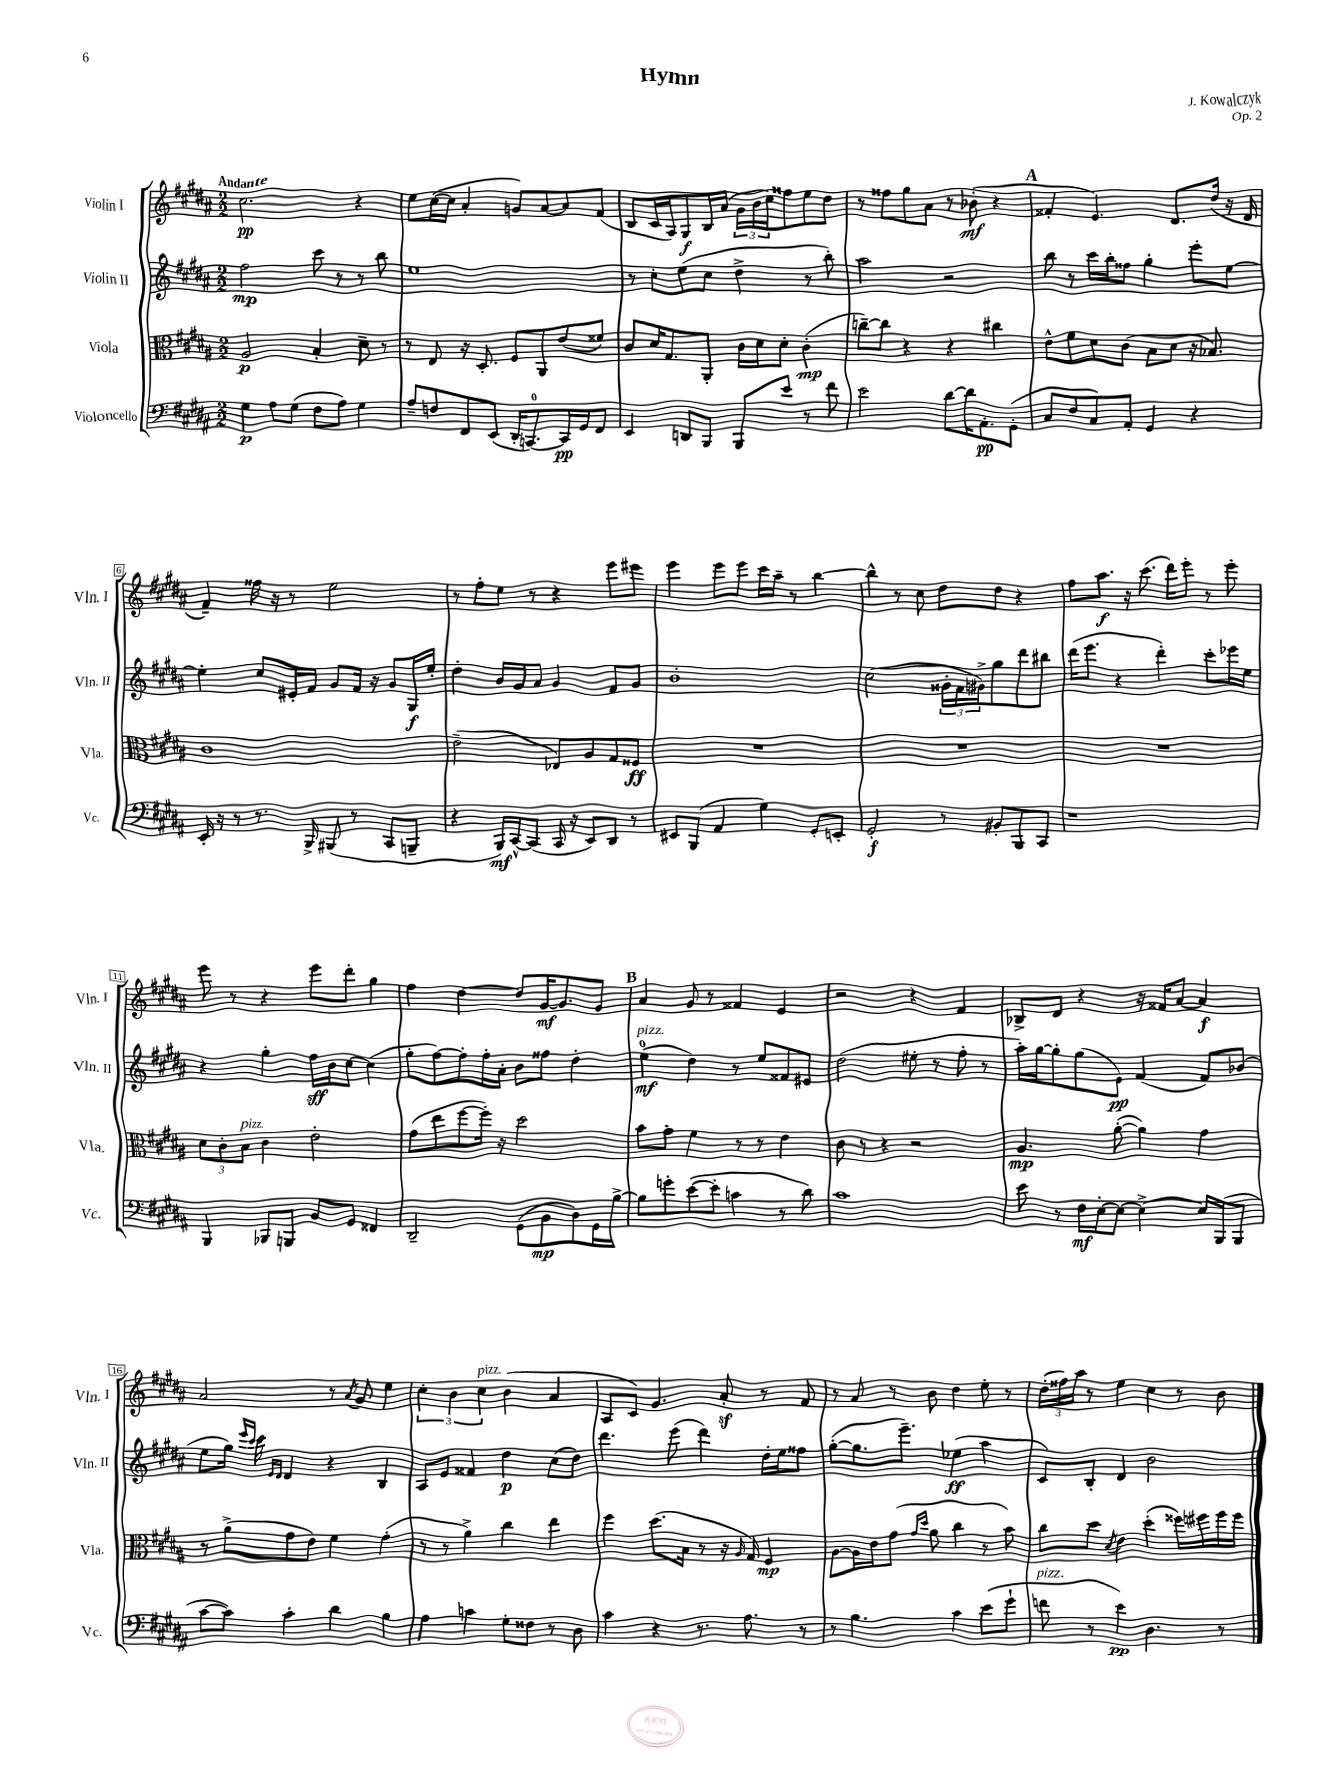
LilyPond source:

\header { title = "Hymn" composer = "J. Kowalczyk" opus = "Op. 2" }
<<
\new StaffGroup <<
\new Staff = "s0" \with { instrumentName = "Violin I" shortInstrumentName = "Vln. I" } {
    \clef treble \key b \major \numericTimeSignature \time 2/2 \tempo "Andante"
    cis''2.\pp r4 |
    e''8 cis''16~( cis''16 ais'4-. g'8) ais'8~ ais'8 fis'8( |
    b8 cis'16 ais16) gis8\f b16 ais'16( \tuplet 3/2 { gis'16 b'16 cis''16) } fisis''8 e''8 dis''8 |
    r8 fisis''8 gis''8 ais'8 r8 bes'8-.\mf( r4 |
    \mark \markup { \bold "A" } fisis'4-. e'4.) dis'8. dis''16( r16 dis'16 |
    fis'4--) fisis''16 r16 r8 e''2 |
    r8 fis''8-. e''8 r8 r4 e'''8 eis'''8 |
    e'''4 e'''8 e'''8 cis'''16 ais''16-- r8 b''4~ |
    b''4-^ r8 cis''8 dis''8 dis''8 r4 |
    fis''8 ais''8.\f r16 cis'''8.( dis'''16) e'''8-. r8 e'''8-. |
    e'''8 r8 r4 e'''8 dis'''8-. gis''4 |
    fis''4 dis''4~ dis''8 gis'16~\mf gis'8. gis'8 |
    \mark \markup { \bold "B" } ais'4 gis'8 r8 fisis'4 e'4 |
    r2 r4 fis'4 |
    bes8-> dis'8 r4 r16 fisis'16 ais'8~ ais'4\f |
    ais'2 r8 \acciaccatura { ais'8 } gis'8 e''4 |
    \tuplet 3/2 { cis''4-. b'4 cis''4^\markup { \italic "pizz." } } b'4( ais'4 |
    ais8 cis'8) gis'4. ais'8-.\sf r8 fis'8 |
    r8 ais'8 r8 b'8 dis''4 e''8-. r8 |
    \tuplet 3/2 { dis''16-.( fisis''16) ais''16 } r8 e''4 cis''4 r8 b'8 \bar "|." |
}
\new Staff = "s1" \with { instrumentName = "Violin II" shortInstrumentName = "Vln. II" } {
    \clef treble \key b \major \numericTimeSignature \time 2/2
    fis''2\mp cis'''8 r8 r8 b''8 |
    e''1 |
    r8 cis''8-. e''8( cis''8 dis''4-> r8 b''8-.) |
    ais''2 r2 |
    \mark \markup { \bold "A" } b''8 r8 cis'''16 b''16-. fisis''8 gis''4-. e'''8-. e''8~ |
    e''4-. cis''8 eis'16-. fis'16 gis'8 fis'16 r16 gis'8 gis16\f e''16-. |
    dis''4-. b'16 gis'16 ais'8 gis'4 fis'8 gis'8 |
    b'1-. |
    cis''2( \tuplet 3/2 { gisis'16-. fis'16 gis'16->) } gis''8 dis'''8 bis''8 |
    dis'''16( e'''8. r4 dis'''4-.) cis'''8-. ees'''16 e''16 |
    r4 gis''4-. fis''16\sff b'16 cis''8~ cis''4( |
    gis''8-. fis''8~) fis''8-. fis''16-. ais'16-. b'8 fisis''8 dis''4-. |
    \mark \markup { \bold "B" } e''4-0\mf^\markup { \italic "pizz." }( dis''4) r8 e''8 fisis'8 eis'8 |
    dis''2( eis''8-. r8 fis''8-. r8 |
    ais''16-.) gis''16~ gis''8-. gis''8( e'8\pp) fis'4( fis'8) bes'8( |
    e''8 gis''16) \grace { e'''16 cis'''16 } cis'''16 \grace { e'16 dis'16 } dis'4 r4 b4 |
    ais8 e'8 fisis'4 dis''4\p cis''8( dis''8) |
    dis'''4. e'''8( dis'''4) dis''16-. e''16 fisis''8 |
    gis''8~-.( gis''8. e'''8.--) ees''4\ff( ais''4 |
    cis'8) b8-. dis'4 b'2 \bar "|." |
}
\new Staff = "s2" \with { instrumentName = "Viola" shortInstrumentName = "Vla." } {
    \clef alto \key b \major \numericTimeSignature \time 2/2
    ais2\p b4-. dis'8-- r8 |
    r8 e8 r16 dis8.-. fis8 ais,8 e'8( fisis'8) |
    cis'8 dis'16 gis8. ais,8-. cis'16 dis'16 dis'8-. cis'4-.\mp( |
    c''8~--) c''8 r4 r4 cis''4 |
    \mark \markup { \bold "A" } e'8-^ fis'8 dis'8 cis'8( b8 dis'8 r16 bes8.) |
    cis'1 |
    e'2--( ees8) ais8 gis8 fisis8\ff |
    R1 |
    R1 |
    R1 |
    \tuplet 3/2 { dis'8 cis'8-. b8^\markup { \italic "pizz." } } cis'4 e'2-. |
    gis'8( e''8 fis''8~ fis''16-.) r16 dis''2 |
    \mark \markup { \bold "B" } b'8 gis'8-. fis'4 r8 r8 e'4 |
    cis'8 r8 r4 r2 |
    ais4.\mp ais'8~-.( ais'4) gis'4 |
    r8 ais'8->( gis'8 e'8) fis'4 gis'4-.( |
    r8 r8 ais'4->) cis''4 e''4 |
    fis''4 dis''8.( b16 r8 r16 \grace { ais16 } gis16) fis4\mp |
    ais8~ ais16 e'16 gis'8( \grace { gis'16 dis''16 } ais'8 cis''4 r8 b'8) |
    cis''8 dis''8 \acciaccatura { dis'8 } e'4 dis''4-.( fisis''16) fis''16 fis''16 fis''16 \bar "|." |
}
\new Staff = "s3" \with { instrumentName = "Violoncello" shortInstrumentName = "Vc." } {
    \clef bass \key b \major \numericTimeSignature \time 2/2
    gis4\p ais8 gis8( fis8 ais8) gis4 |
    ais8-- f8 fis,8 e,8( dis,16-. c,8.-0~) c,16\pp gis,16 fis,8 |
    e,4 d,8 b,,8 b,,8 e'8 r8 fis'8 |
    e'2 dis'8~ dis'16 ais,8.-.\pp gis,8-.( |
    \mark \markup { \bold "A" } cis8 fis8 cis8) ais,8-. gis,4 r4 |
    e,16-. r16 r8 r8. b,,16-> bis,,8( r8 cis,8 b,,8-- |
    r4 b,,16\mf) cis,16~-^ cis,8( cis,16 r16 e,8) dis,8 r8 |
    eis,8 b,,8( ais,4 gis4) gis,8-. e,8-. |
    gis,2-.\f r8 bis,8-. b,,8 cis,8 |
    r1 |
    b,,4 bes,,8 b,,8 b,8 gis,8 fisis,4 |
    dis,2-- gis,8( b,8\mp dis8) gis,16 b16~-> |
    \mark \markup { \bold "B" } b8 g'8-. e'8~( e'8-. c'4 r8 dis'8) |
    cis'1 |
    e'8 r8 fis16\mf e16~-. e8~ e4~-> e16 b,,16( b,,8 |
    cis'8~ cis'8) cis'4-. dis'4 b4 |
    ais4 c'4 gis8-. fisis8 r8 dis8 |
    cis'4 r4 r8. ais8. r8 |
    r8 b4. cis'4 e'8( gis'8-! |
    f'8^\markup { \italic "pizz." } r8 e'4\pp) dis4. r8 \bar "|." |
}
>>
>>
\layout { \context { \Score \override BarNumber.stencil = #(make-stencil-boxer 0.1 0.3 ly:text-interface::print) } }
